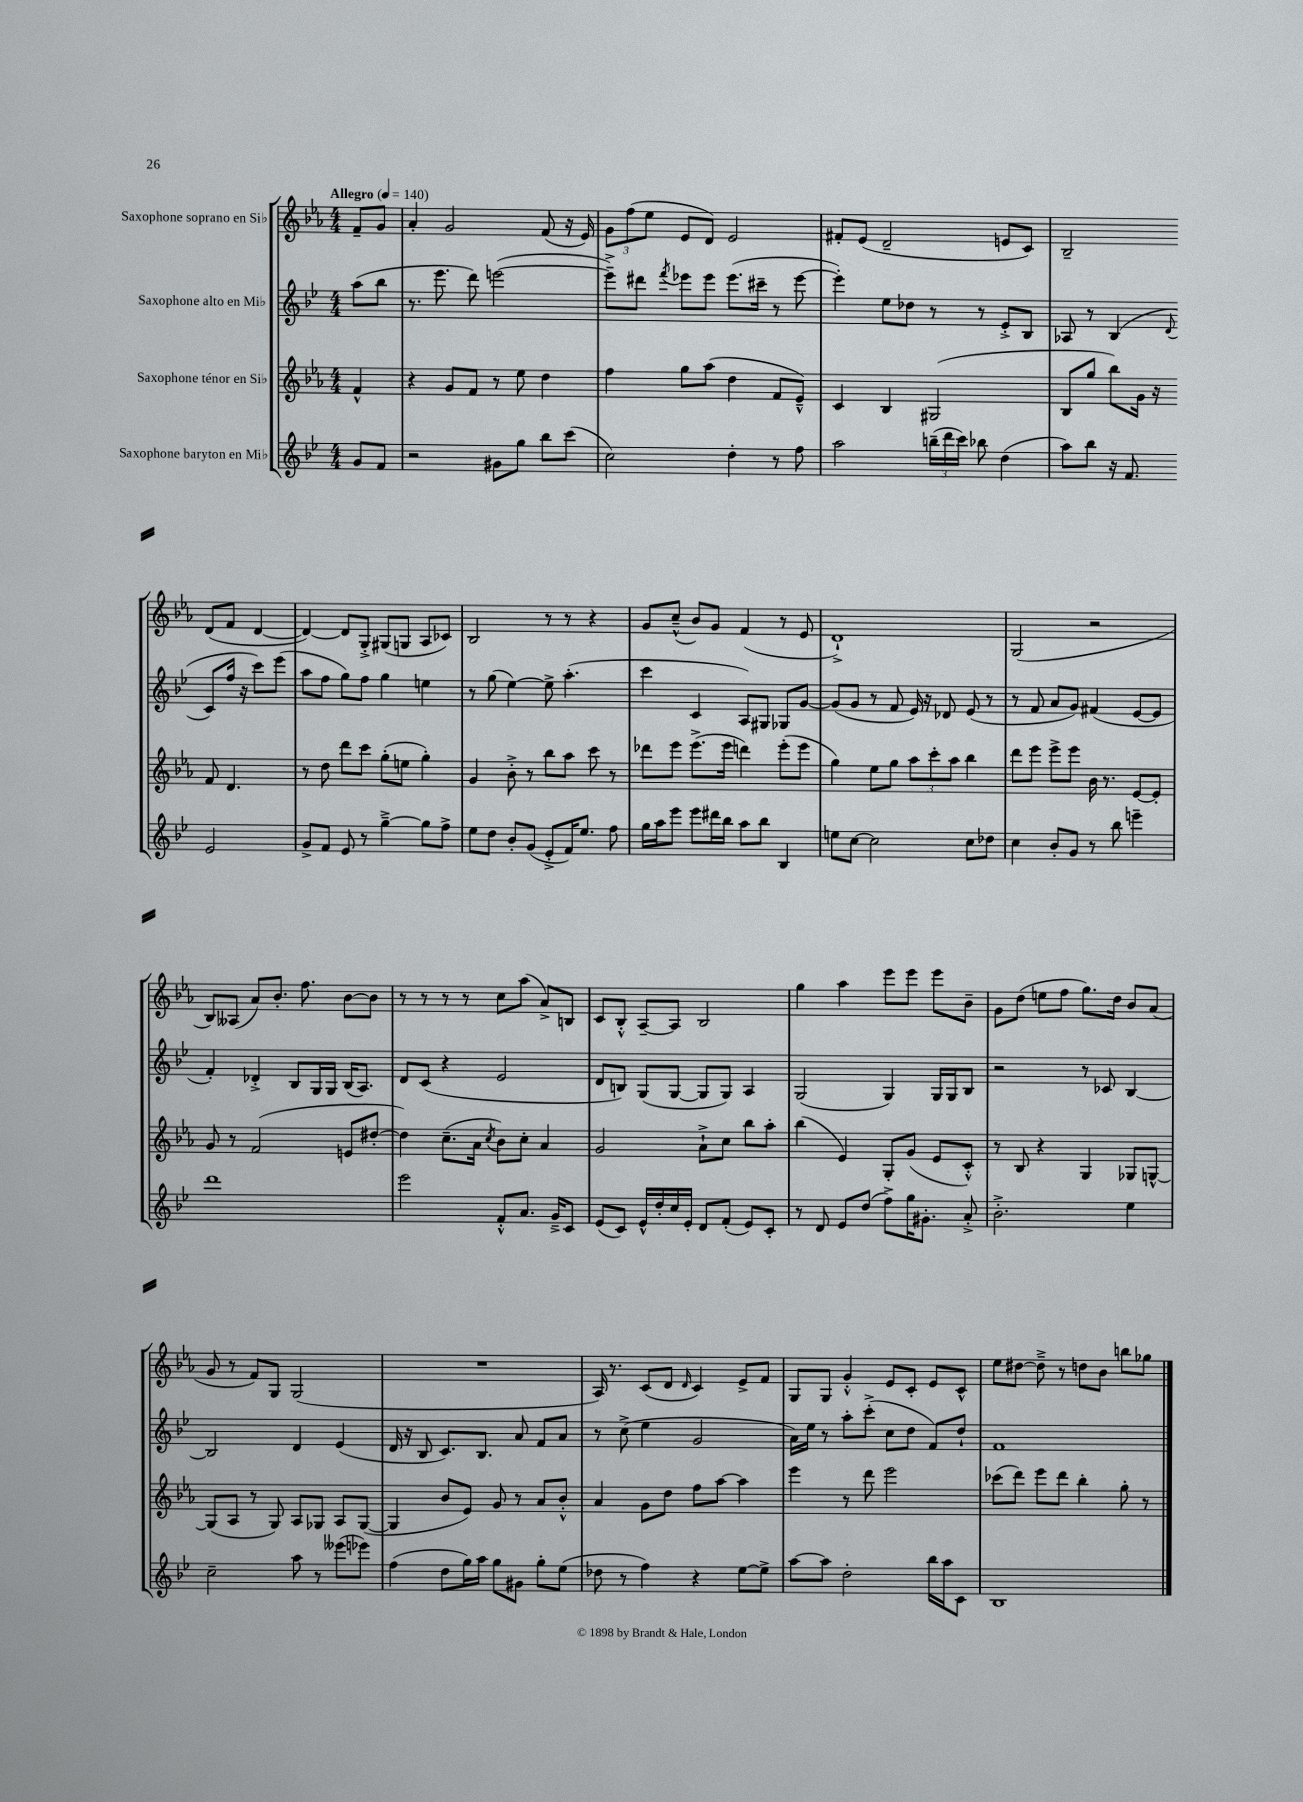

**kern	**kern	**kern	**kern
*part4	*part3	*part2	*part1
*staff4	*staff3	*staff2	*staff1
*I"Saxophone baryton en Mi♭	*I"Saxophone ténor en Si♭	*I"Saxophone alto en Mi♭	*I"Saxophone soprano en Si♭
*clefG2	*clefG2	*clefG2	*clefG2
*k[b-e-]	*k[b-e-a-]	*k[b-e-]	*k[b-e-a-]
*M4/4	*M4/4	*M4/4	*M4/4
*MM140	*MM140	*MM140	*MM140
=	=	=	=
!	!	!	!LO:TX:a:B:t=Allegro
8g/L	4f^^/	(8aa\L	8f~/L
8f/J	.	8bb-\J	8g/J
=1	=1	=1	=1
2r	4r	8.r	4a-'/
.	.	8.eee-\	.
.	8g/L	.	2g/
.	8f/J	8ddd\)	.
8g#X\L	8r	([2eeen\	.
8gg\J	8ee-\	.	.
8bb-\L	4dd\	.	(8f/
(8ccc\J	.	.	16r
.	.	.	16e-/)
=2	=2	=2	=2
2cc\)	4ff\	8eee~^\L])	12g\L
.	.	.	(12ff\
.	.	8ddd#X\J	.
.	.	.	12ee-\J
.	.	8qfff/	.
.	8gg\L	8eee-X\L	8e-/L
.	(8aa-\J	8eee-\J	8d/J)
4dd'\	4dd\	(8.eee-\L	2e-/
.	.	16ccc#X~\Jk	.
8r	8f/L	8r	.
8ff\	8e-~^^/J)	[8eee-\	.
=3	=3	=3	=3
2aa\	4c/	4eee-'\])	8f#X'/L
.	.	.	(8e-/J
.	4B-/	8ee-\L	2d~/
.	.	8dd-X\J	.
(24bbn~\LL	(2G#X/	8r	.
24ddd\	.	.	.
24ccc\JJ)	.	.	.
8bb-X\	.	8r	.
(4dd\	.	8e-'^/L	8en/L
.	.	8B-/J	8c/J)
=4	=4	=4	=4
8aa\L)	8B-/L	8A-X/	2B-~/
8bb-\J	8gg/J	8r	.
16r	8bb-\L)	(4B-/	.
8.f/	.	.	.
.	16g\Jk	.	.
.	16r	.	.
.	.	8qqd/	.
2e-/	8f/	8c/L	(8d/L
.	4.d/	16ff/Jk	8f/J
.	.	16r	.
.	.	8ccc\L)	[4d/
.	.	(8eee-\J	.
!!LO:LB:g=z
=5	=5	=5	=5
8g^/L	8r	8aa\L	4d/_)
8f/J	8dd\	8ff\J	.
8e-/	8ddd\L	8gg\L)	8d/L]
8r	8ccc\J	8ff\J	8G'^/J
[4gg~^\	(8gg'\L	4gg\	(8G#X/L
.	8een\J	.	8Gn/J
8gg\L]	4gg'\)	4een\	8A-/L
8ff^\J	.	.	8c-X/J)
=6	=6	=6	=6
8ee-\L	4g/	8r	2B-/
8dd\J	.	(8gg\	.
8b-'/L	8b-'^\	[4ee-\)	.
(8g/J	8r	.	.
8e-'^/L	8bb-\L	8ee-^\]	8r
16f/K)	8aa-\J	(4.aa'\	8r
8.ee-/J	.	.	.
.	8ccc\	.	4r
8ff\	8r	.	.
=7	=7	=7	=7
16gg\LL	8ddd-X\L	4ccc\	8g/L
16aa\J	.	.	.
8eee-\J	8eee-\J	.	(8cc~^^/J
8eee-\L	(8.eee-^\L	4c/	8b-/L)
16ddd#X\L	.	.	8g/J
16bb-\JJ	16eee-\Jk	.	.
8aa\L	4dddn\)	8A/L)	(4f/
8bb-\J	.	8G#X/J	.
4B-/	(8eee-'\L	8G-X/L	8r
.	8eee-\J	[8g/J	8e-/
=8	=8	=8	=8
8een\L	4gg\)	(8g/L]	1d`^)
[8cc\J	.	8g/J	.
2cc\]	8ee-\L	8r	.
.	8gg\J	8f/	.
.	12aa-\L	16e-/)	.
.	.	16r	.
.	12ccc'\	.	.
.	.	8d-X/	.
.	12aa-\J	.	.
8cc\L	4bb-\	(8e-/	.
8dd-X\J	.	8r	.
=9	=9	=9	=9
4cc\	8ddd\L	8r	(2G/
.	8eee-\J	8f/	.
8b-'/L	8eee-^\L	8a/L	.
8g/J	8eee-\J	8g/J)	.
8r	16b-\	(4f#X/	2r
.	8.r	.	.
8bb-\	.	.	.
4eeen~\	[8e-/L	[8e-/L	.
.	8e-'/J]	8e-/J]	.
!!LO:LB:g=z
=10	=10	=10	=10
1ddd	8g/	4f'/)	8B-/L)
.	8r	.	(8A--X/J
.	(2f/	4d-X'^/	8a-/L)
.	.	.	8.b-'/J
.	.	8B-/L	.
.	.	.	8.ff\
.	.	16G/L	.
.	.	16G/JJ	.
.	8en/L	(16B-/KL	[8b-\L
.	.	8.A/J)	.
.	[8dd#X'/J	.	8b-\J]
=11	=11	=11	=11
2eee-\	4dd#\])	8d/L	8r
.	.	(8c/J	8r
.	(8.cc~\L	4r	8r
.	.	.	8r
.	16a-\Jk	.	.
.	8qcc/	.	.
8f'^^/L	8b-\L)	2e-/	8cc\L
8.a/J	8cc'\J	.	(8aa-\J
.	4a-/	.	8a-^/L)
16g~^/KL	.	.	.
8c/J	.	.	8Bn/J
=12	=12	=12	=12
(8e-/L	2g/	8d/L	8c/L
8c/J)	.	8Bn/J)	8B-'^^/J
16e-^^/LL	.	(8G/L	[8A-~/L
16dd'/	.	.	.
16cc/	.	[8G/J	8A-/J]
16e-'/JJ	.	.	.
8d/L	8a-`^\L	8G/L]	2B-/
(8f'/J	8cc\J	8G/J)	.
8e-/L)	8bb-\L	4A/	.
8c'/J	8aa-'\J	.	.
=13	=13	=13	=13
8r	(4bb-\	(2G/	4gg\
8d/	.	.	.
8e-/L	4e-/)	.	4aa-\
(8dd/J	.	.	.
8ff^\L)	8G'/L	4G/)	8eee-\L
16gg\K	(8g/J	.	8eee-\J
8.g#X'\J	.	.	.
.	8e-/L	16G/LL	8eee-\L
.	.	16G/J	.
8a'^/	8c'^^/J)	8B-/J	8b-~\J
=14	=14	=14	=14
2.b-'^\	8r	2r	8g\L
.	8B-/	.	(8dd\J
.	4r	.	8een\L
.	.	.	8ff\J
.	4G/	8r	8.gg\L)
.	.	8c-X/	.
.	.	.	16dd\Jk
4ee-\	8G-X/L	[4B-/	8b-/L
.	[8Gn^^/J	.	(8a-/J
!!LO:LB:g=z
=15	=15	=15	=15
2cc~\	(8G/L]	2B-/]	8g/
.	8A-/J	.	8r
.	8r	.	8f/L)
.	8G/)	.	8G/J
8aa\	8A-/L	4d/	(2G/
8r	8G-X/J	.	.
(8eee--X\L	8A-/L	(4e-/	.
8eee-X\J)	([8G-/J	.	.
=16	=16	=16	=16
(4ff\	4G-/]	16d/	1r
.	.	16r	.
.	.	8B-/	.
8dd\L	8b-/L	8.c/L)	.
16gg\L)	8e-/J)	.	.
16aa\JJ	.	8.B-/J	.
8gg\L	8g/	.	.
8g#X\J	8r	8a/	.
8gg'\L	8a-/L	8f/L	.
(8ee-\J	8b-'^^/J	8a/J	.
=17	=17	=17	=17
8dd-X\	4a-/	8r	16A-/)
.	.	.	8.r
8r	.	(8cc^\	.
4ff\)	8g\L	4ee-\	(8c/L
.	8dd\J	.	8d/J
.	.	.	16qqd/
4r	8ff\L	2g/	4c/)
.	[8aa-\J	.	.
[8ee-\L	4aa-\]	.	8e-^/L
8ee-^\J]	.	.	8f/J
=18	=18	=18	=18
[8aa\L	4eee-\	16a\LL)	8G/L
.	.	16ee-\JJ	.
8aa\J]	.	8r	8G/J
2dd'\	8r	8aa'\L	4g'^^/
.	8ddd\	(8ccc'^\J	.
.	2eee-\	8cc\L	8e-/L
.	.	8dd\J	8c'/J
16bb-\LL	.	8f/L)	8e-/L
16aa\J	.	.	.
8c\J	.	8dd`/J	8c^^/J
=19	=19	=19	=19
1B-	(8ccc-X\L	1f	8ee-\L
.	8ddd\J)	.	[8dd#X\J
.	8eee-\L	.	8dd#~^\]
.	8ddd\J	.	8r
.	4bb-'\	.	8ddn\L
.	.	.	8b-\J
.	8gg'\	.	8bbn\L
.	8r	.	8gg-X\J
==	==	==	==
*-	*-	*-	*-
